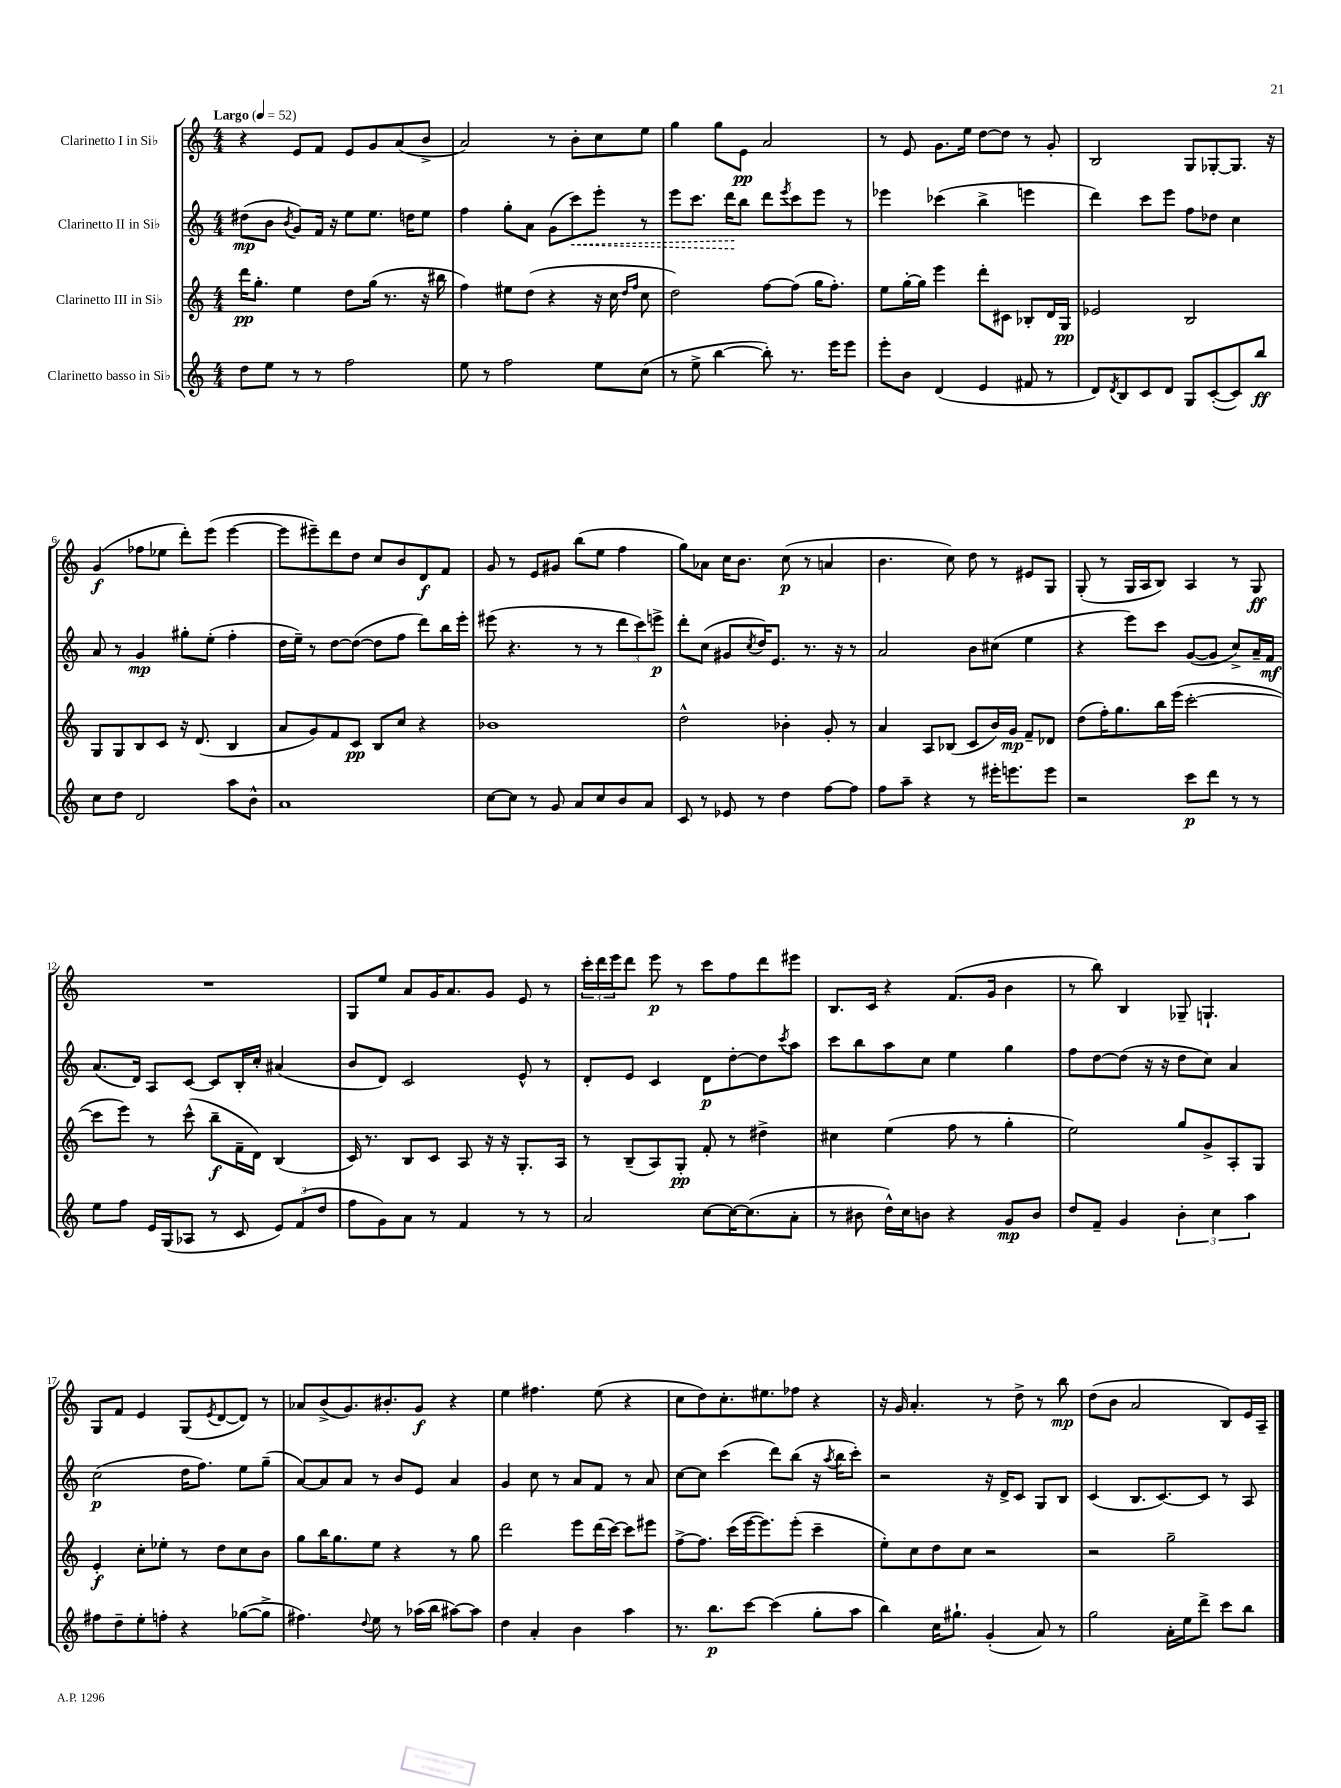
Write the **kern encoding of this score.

**kern	**kern	**kern	**kern
*staff4	*staff3	*staff2	*staff1
*clefG2	*clefG2	*clefG2	*clefG2
*k[]	*k[]	*k[]	*k[]
*M4/4	*M4/4	*M4/4	*M4/4
*MM52	*MM52	*MM52	*MM52
8dd	16ddd	(8dd#	4r
.	8.gg'	.	.
8ee	.	8b	.
.	.	8qb	.
8r	4ee	8g)	8e
8r	.	16f	8f
.	.	16r	.
2ff	8dd	8ee	8e
.	(16gg	8.ee	8g
.	8.r	.	.
.	.	.	(8a
.	.	16dd	.
.	16r	8ee	8b^
.	16bb#	.	.
=	=	=	=
8ee	4ff)	4ff	2a)
8r	.	.	.
2ff	8ee#	8gg'	.
.	(8dd	8a	.
.	4r	(8g	8r
.	.	8ccc)	8b'
8ee	16r	8eee'	8cc
.	16cc	.	.
.	16qqdd	.	.
.	16qqff	.	.
(8cc	8cc	8r	8ee
=	=	=	=
8r	2dd)	8eee	4gg
8ee^	.	8.ccc	.
[4bb	.	.	8gg
.	.	16ddd	.
.	.	8bb	8e
8bb'])	[8ff	8ddd	2a
.	.	8qeee	.
8.r	(8ff]	8ccc	.
.	16gg	8eee	.
16eee	8.ff')	.	.
8eee	.	8r	.
=	=	=	=
8eee'	8ee	4eee-	8r
8b	[16gg'	.	8e
.	16gg]	.	.
(4d	4eee	(4ccc-	8.g
.	.	.	16ee
4e	8ddd'	4bb^	[8dd
.	8c#	.	8dd]
8f#	8B-'	4eee	8r
8r	16d	.	8g'
.	16G	.	.
=	=	=	=
8d)	2e-	4ddd)	2B
8qd	.	.	.
8B	.	.	.
8c	.	8ccc	.
8d	.	8eee	.
8G	2B	8ff	8G
([8c'	.	8dd-	[8G-'
8c])	.	4cc	8.G-]
8bb	.	.	.
.	.	.	16r
=	=	=	=
8cc	8G	8a	(4g
8dd	8G	8r	.
2d	8B	4g	8ff-
.	8c	.	8ee-
.	16r	8gg#'	8ddd')
.	(8.d	.	.
.	.	(8ee'	(8eee
8aa	4B	4ff'	[4eee
8b^^	.	.	.
=	=	=	=
1a	8a	16dd	8eee]
.	.	16ee~)	.
.	8g)	8r	8eee#~)
.	8f	[8dd	8ddd
.	8c	(8dd_	8dd
.	8B	8dd]	8cc
.	8cc	8ff	8b
.	4r	8ddd)	8d
.	.	16bb	8f
.	.	16eee'	.
=	=	=	=
[8cc	1b-	(8eee#	8g
8cc]	.	4.r	8r
8r	.	.	8e
8g	.	.	8g#
8a	.	8r	(8bb
8cc	.	8r	8ee
8b	.	12ddd	4ff
.	.	12ccc)	.
8a	.	.	.
.	.	12eee^	.
=	=	=	=
8c	2dd^^	8ddd'	8gg)
8r	.	(8cc	8a-
8e-	.	8g#	16cc
.	.	.	8.b
.	.	8qcc	.
8r	.	16dd)	.
.	.	8.e	.
4dd	4b-'	.	(8cc
.	.	8.r	8r
[8ff	8g'	.	4a
.	.	16r	.
8ff]	8r	8r	.
=	=	=	=
8ff	4a	2a	4.b
8aa~	.	.	.
4r	8A	.	.
.	(8B-	.	8cc)
8r	8c	8b	8dd
16eee#'	16b)	(8cc#	8r
8.eee	16g	.	.
.	8f~	4ee	8e#
8eee	8d-	.	8G
=	=	=	=
2r	(8dd	4r	(8G'
.	16ff')	.	8r
.	8.gg	.	.
.	.	8eee)	16G
.	.	.	16A
.	16bb	8ccc	8B)
.	(16eee	.	.
8ccc	[2ccc'	([8g	4A
8ddd	.	8g]	.
8r	.	8cc^)	8r
8r	.	16a~	8G
.	.	16f	.
=	=	=	=
8ee	8ccc]	(8.a	1r
8ff	8eee)	.	.
.	.	16d)	.
16e	8r	8A	.
(16G	.	.	.
8A-	(8ccc^^	[8c	.
8r	8bb~	8c]	.
8c	16f~	16B'	.
.	16d)	16cc'	.
12e)	(4B	(4a#	.
(12f	.	.	.
12dd	.	.	.
=	=	=	=
8ff	16c)	8b	8G
.	8.r	.	.
8g)	.	8d)	8ee
8a	8B	2c	8a
8r	8c	.	16g
.	.	.	8.a
4f	8A	.	.
.	16r	.	8g
.	16r	.	.
8r	8.G'	8e^^	8e
8r	.	8r	8r
.	16A	.	.
=	=	=	=
2a	8r	8d'	24ccc'
.	.	.	24ddd
.	.	.	24eee
.	(8B~	8e	8ddd
.	8A)	4c	8eee
.	8G'	.	8r
[8cc	8f'	8d	8ccc
16cc_	8r	[8dd'	8ff
(8.cc]	.	.	.
.	4dd#^	8dd]	8ddd
.	.	8qccc	.
8a'	.	8aa	8eee#
=	=	=	=
8r	4cc#	8ccc	8.B
8b#	.	8bb	.
.	.	.	16c
16dd^^)	(4ee	8aa	4r
16cc	.	.	.
8b	.	8cc	.
4r	8ff	4ee	(8.f
.	8r	.	.
.	.	.	16g
8g	4gg'	4gg	4b
8b	.	.	.
=	=	=	=
8dd	2ee)	8ff	8r
8f~	.	[8dd	8bb)
4g	.	(8dd]	4B
.	.	16r	.
.	.	16r	.
6b'	8gg	8dd	8G-~
.	8g^	8cc)	4.G`
6cc	.	.	.
.	8A'	4a	.
6aa	.	.	.
.	8G	.	.
=	=	=	=
8ff#	4e'	(2cc	8G
8dd~	.	.	8f
8ee'	8cc'	.	4e
8ff'	8ee-'	.	.
4r	8r	16dd	(8G
.	.	8.ff)	.
.	.	.	8qe
.	8dd	.	[8d
([8gg-	8cc	8ee	8d])
8gg-^]	8b	(8gg~	8r
=	=	=	=
4.ff#)	8gg	[8a)	8a-
.	16bb	8a]	(8b^
.	8.gg	.	.
.	.	8a	8.g)
8qqdd	.	.	.
8ee	8ee	8r	.
.	.	.	8.b#'
8r	4r	8b	.
(16aa-	.	8e	8g
16bb	.	.	.
[8aa#)	8r	4a	4r
8aa#]	8gg	.	.
=	=	=	=
4dd	2ddd	4g	4ee
4a'	.	8cc	4.ff#
.	.	8r	.
4b	8eee	8a	.
.	(16ddd	8f	(8ee
.	[16ccc)	.	.
4aa	8ccc]	8r	4r
.	8eee#	8a	.
=	=	=	=
8.r	[8ff^	[8cc	8cc
.	8.ff]	8cc]	8dd)
8.bb	.	.	.
.	.	(4ccc	8.cc'
.	(16ccc	.	.
[8ccc	[16eee	.	.
.	8.eee])	.	8.ee#
(4ccc]	.	8ddd)	.
.	(8eee'	(8bb	8ff-
8gg'	4ccc~	16r	4r
.	.	8qaa	.
.	.	16bb	.
8aa	.	8ccc')	.
=	=	=	=
4bb)	8ee')	2r	16r
.	.	.	16g
.	8cc	.	4.a'
16cc	8dd	.	.
8.gg#`	.	.	.
.	8cc	.	.
(4g'	2r	16r	8r
.	.	16d^	.
.	.	8c	8dd^
8a)	.	8G	8r
8r	.	8B	8bb
=	=	=	=
2gg	2r	(4c	(8dd
.	.	.	8b
.	.	8.B	2a
.	.	[8.c)	.
16a'	2gg~	.	.
16ee	.	.	.
8ddd^	.	8c]	.
8ccc	.	8r	8B)
8bb	.	8A	16e
.	.	.	16A~
==	==	==	==
*-	*-	*-	*-
